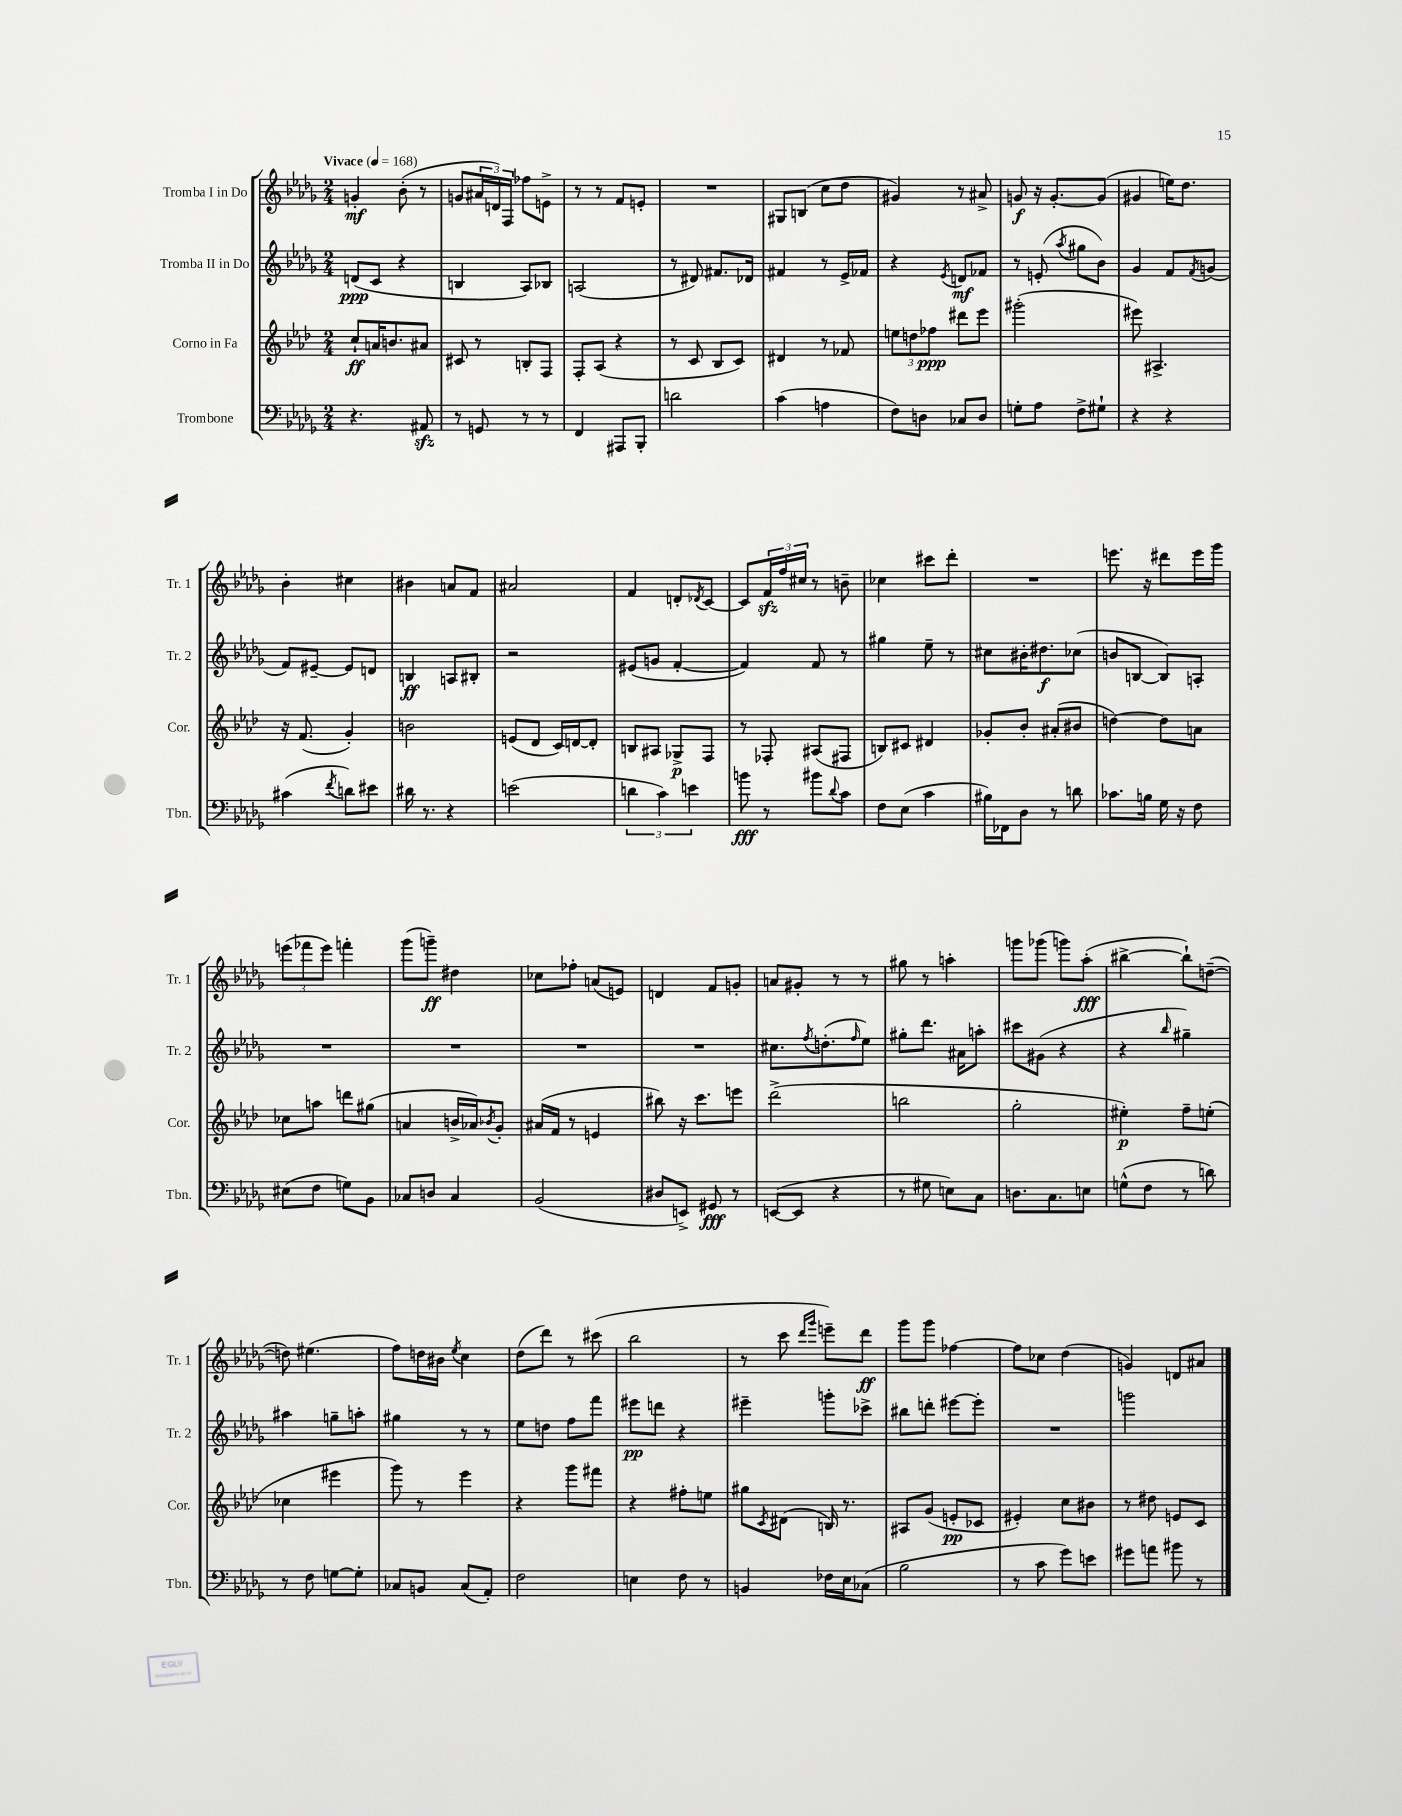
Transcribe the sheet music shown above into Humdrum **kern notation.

**kern	**kern	**kern	**kern
*staff4	*staff3	*staff2	*staff1
*clefF4	*clefG2	*clefG2	*clefG2
*k[b-e-a-d-g-]	*k[b-e-a-d-]	*k[b-e-a-d-g-]	*k[b-e-a-d-g-]
*M2/4	*M2/4	*M2/4	*M2/4
*MM168	*MM168	*MM168	*MM168
4.r	8cc`/L	(8d/L	4g'/
.	16a/K	8c/J	.
.	8.b/	.	.
.	.	4r	(8b-'\
8AA#/	8a#/J	.	8r
=	=	=	=
8r	8c#/	4B/	8g/L
8GG/	8r	.	24a#/L
.	.	.	24d/)
.	.	.	24F/JJ
8r	8B'/L	8A-/L)	8ff-\L
8r	8F/J	8B-/J	8e^\J
=	=	=	=
4FF/	8F'/L	(2A/	8r
.	(8A-/J	.	8r
8AAA#/L	4r	.	8f/L
8BBB-'/J	.	.	8e'/J
=	=	=	=
2d\	8r	8r	2r
.	8c/	8d#/)	.
.	8B-/L	8.f#/L	.
.	8c/J)	.	.
.	.	16d-/Jk	.
=	=	=	=
(4c\	4d#/	4f#/	8G#/L
.	.	.	(8B/J
4A\	8r	8r	8cc\L
.	8f-/	16e-^/LL	8dd-\J
.	.	16f-/JJ	.
=	=	=	=
8F\L)	12ee\L	4r	4g#/)
.	12dd\	.	.
8D\J	.	.	.
.	12ff-\J	.	.
.	.	8qe-/	.
8C-/L	8ddd#\L	8d/L	8r
8D/J	8eee-\J	8f-/J	8a#^/
=	=	=	=
8G'\L	(2ggg#'\	8r	8g/
8A-\J	.	(8e'/	16r
.	.	.	[8.g'/L
.	.	8qaa-/	.
8F^\L	.	8gg#\L	.
8G#`\J	.	8b-\J)	(8g/]J
=	=	=	=
4r	8eee#\)	4g-/	4g#/
.	4.A#^/	.	.
4r	.	8f/L	16ee\LK)
.	.	.	8.dd-\J
.	.	8qf/	.
.	.	(8g/J	.
=	=	=	=
(4c#\	16r	8f/L)	4b-'\
.	(8.f/	.	.
.	.	[8e#~/J	.
8qf/	.	.	.
8d\L)	4g'/)	8e#/]L	4cc#\
8e#\J	.	8d/J	.
=	=	=	=
16d#\	2b\	4B/	4b#\
8.r	.	.	.
4r	.	8A/L	8a/L
.	.	8B#'/J	8f/J
=	=	=	=
(2e\	(8e/L	2r	2a#/
.	8d-/J	.	.
.	16c/LL)	.	.
.	[16d/J	.	.
.	8d'/]J	.	.
=	=	=	=
6d\	8B/L	(8e#/L	4f/
.	8A#/J	8g/J	.
6c\)	.	.	.
.	8G-^/L	[4f'/	8d'/L
6e\	.	.	.
.	.	.	8qd-/
.	8F/J	.	[8c/J
=	=	=	=
8b\	8r	4f/])	8c/]L
8r	8F-'/	.	24f/L
.	.	.	24ff/
.	.	.	24cc#/JJ
8b#\L	(8A#/L	8f/	8r
8qqd-/	.	.	.
8c\J	8F#/J	8r	8b~\
=	=	=	=
8F\L	8B/L)	4gg#\	4cc-\
(8E-\J	8c#/J	.	.
4c\	4d#/	8ee-~\	8ccc#\L
.	.	8r	8ddd-'\J
=	=	=	=
16B#\LL)	8g-'/L	8cc#\L	2r
16FF-\J	.	.	.
8D-\J	8b-'/J	16b#'\K	.
.	.	8.dd#\	.
8r	(8a#'/L	.	.
8d\	8b#/J	(8cc-\J	.
=	=	=	=
8.c-\L	[4dd\)	8b/L	8.eee\
.	.	[8B/J	.
16B\Jk	.	.	16r
16G-\	8dd\]L	8B/]L)	8ddd#\L
16r	.	.	.
8F\	8a\J	8A'/J	16eee\L
.	.	.	16ggg-\JJ
=	=	=	=
(8E#\L	8cc-\L	2r	(12eee\L
.	.	.	12fff-\
8F\J	8aa\J	.	.
.	.	.	12eee\J)
8G\L)	8ddd\L	.	4fff'\
8BB-\J	(8gg#\J	.	.
=	=	=	=
8C-/L	4a/	2r	(8ggg-\L
8D/J	.	.	8ggg~\J)
4C-/	16b^/LL	.	4dd#\
.	16a-/J)	.	.
.	8qb-/	.	.
.	8g'/J	.	.
=	=	=	=
(2BB-/	(16a#/LL	2r	8cc-\L
.	16f/JJ	.	.
.	8r	.	8ff-'\J
.	4e/	.	(8a/L
.	.	.	8e/J)
=	=	=	=
8D#/L	8bb#\)	2r	4d/
8EE^/J)	16r	.	.
.	8.ccc\L	.	.
8GG#/	.	.	8f/L
8r	8eee\J	.	8g'/J
=	=	=	=
([8EE/L	(2ddd-^\	8.cc#\L	8a/L
8EE/]J	.	.	8g#'/J
.	.	8qff/	.
.	.	(8.dd'\	.
4r	.	.	8r
.	.	16qqff/	.
.	.	8ee-\J)	8r
=	=	=	=
8r	2bb\	8gg#'\L	8gg#\
8G#\	.	8.ddd-\J	8r
8E\L)	.	.	4aa'\
.	.	16a#\LK	.
8C\J	.	8aa'\J	.
=	=	=	=
8.D\L	2gg'\	8ccc#\L	8ggg\L
.	.	(8g#\J	(8ggg-\J
8.C\	.	.	.
.	.	4r	8ggg\L)
8E\J	.	.	(8aa-'\J
=	=	=	=
(8G^^\L	4ee#'\)	4r	[4bb#^\
8F\J	.	.	.
.	.	16qqbb-/	.
8r	8ff~\L	4gg#~\)	8bb#`\]L)
8d\)	(8ee'\J	.	([8dd~\J
=	=	=	=
8r	4cc-\	4aa#\	8dd\])
8F\	.	.	(4.ee#\
[8G\L	4eee#\	8gg~\L	.
8G'\]J	.	8aa'\J	.
=	=	=	=
8C-/L	8ggg\)	4gg#\	8ff\L)
8BB/J	8r	.	16dd\L
.	.	.	16b#\JJ
.	.	.	8qee-/
(8C-/L	4eee-\	8r	4cc\
8AA-'/J)	.	8r	.
=	=	=	=
2F\	4r	8ee-\L	(8dd-\L
.	.	8dd\J	8ddd-\J)
.	8ggg\L	8ff\L	8r
.	8fff#\J	8fff\J	(8ccc#\
=	=	=	=
4E\	4r	8eee#\L	2bb-\
.	.	8ddd\J	.
8F\	8ff#'\L	4r	.
8r	8ee\J	.	.
=	=	=	=
4BB/	8gg#\L	4eee#~\	8r
.	8qc/	.	.
.	(8d#\J	.	8ccc\
.	.	.	16qqddd-/LL
.	.	.	16qqggg-/JJ
16F-\LL	16B/)	8ggg'\L	8eee~\L)
16E-\J	8.r	.	.
(8C-\J	.	8ccc-^\J	8ddd-\J
=	=	=	=
2B-\	8A#/L	8bb#\L	8ggg-\L
.	(8g/J	8ddd'\J	8ggg-\J
.	8e'/L	[8eee#\L	[4ff-\
.	8c-/J	8eee#'\]J	.
=	=	=	=
8r	4e#'/)	2r	8ff-\]L
8c\	.	.	8cc-\J
8g-\L)	8cc\L	.	(4dd-\
8e\J	8b#\J	.	.
=	=	=	=
8g#\L	8r	2ggg\	4g/)
8a\J	8dd#\	.	.
8b#\	8e/L	.	8d/L
8r	8c/J	.	8a#/J
==	==	==	==
*-	*-	*-	*-
